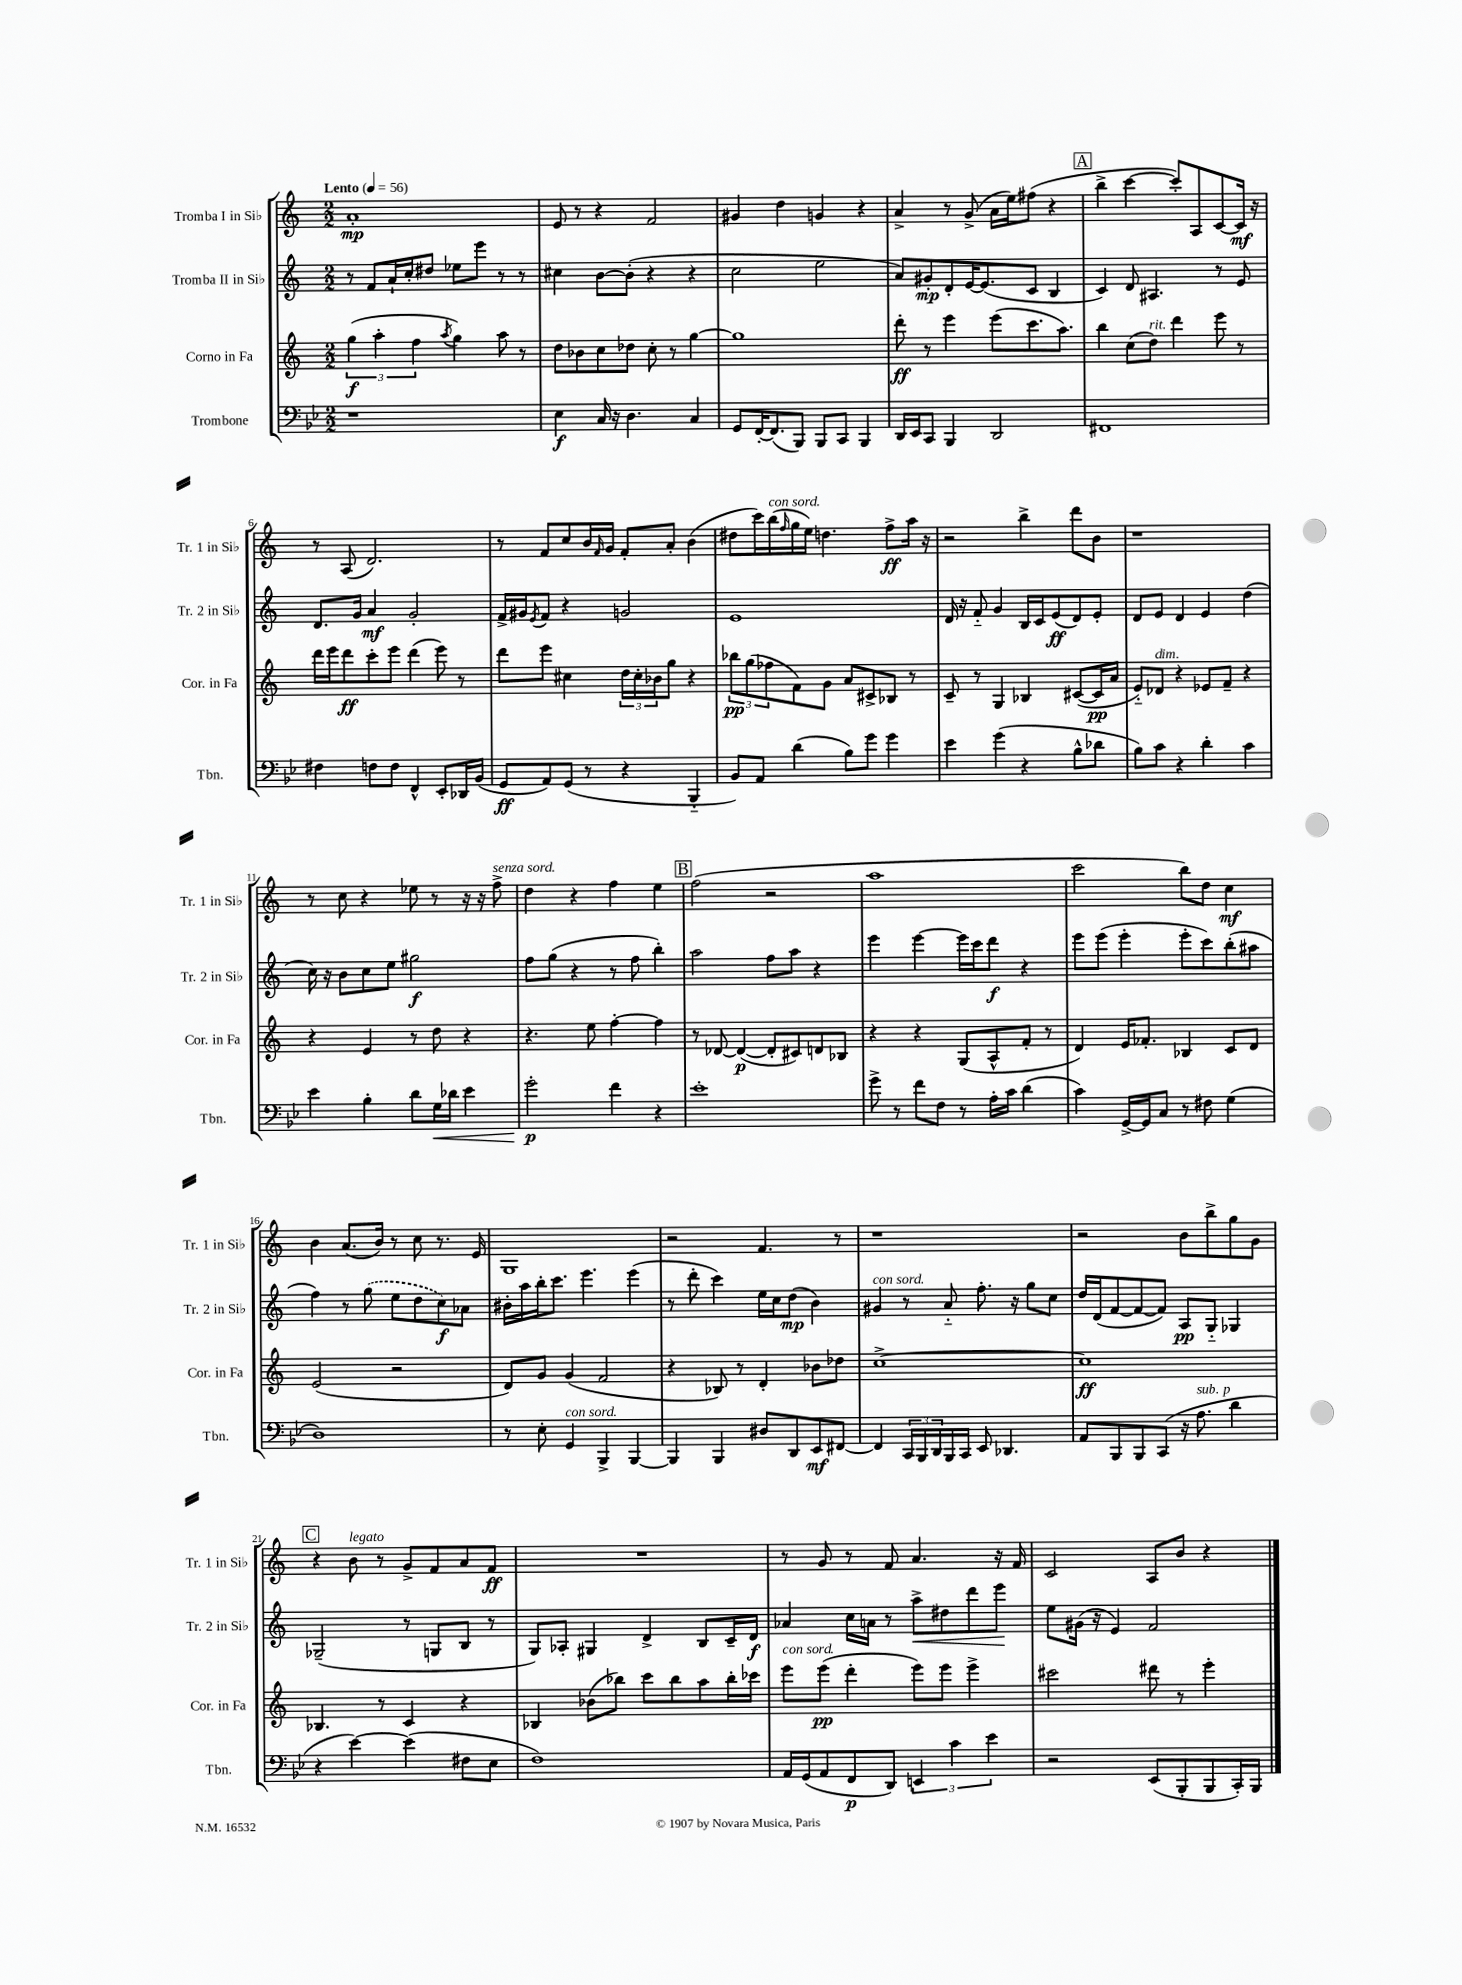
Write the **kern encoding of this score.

**kern	**kern	**kern	**kern
*staff4	*staff3	*staff2	*staff1
*clefF4	*clefG2	*clefG2	*clefG2
*k[b-e-]	*k[]	*k[]	*k[]
*M2/2	*M2/2	*M2/2	*M2/2
*MM56	*MM56	*MM56	*MM56
1r	(6gg	8r	1a'
.	.	8f	.
.	6aa'	.	.
.	.	16a`	.
.	.	16cc'	.
.	6ff	.	.
.	.	8dd#	.
.	8qaa	.	.
.	4gg)	8ee-	.
.	.	8eee	.
.	8aa	8r	.
.	8r	8r	.
=	=	=	=
4E-	8dd	4cc#	8e
.	8b-	.	8r
16C	8cc	[8b	4r
16r	.	.	.
4.D	8dd-	(8b']	.
.	8cc'	4r	2f
.	8r	.	.
4C	[4gg	4r	.
=	=	=	=
8GG	1gg]	2cc	4g#
[16FF'	.	.	.
(8.FF]	.	.	.
.	.	.	4dd
8BBB-)	.	.	.
8BBB-	.	2ee	4g
8CC	.	.	.
4BBB-	.	.	4r
=	=	=	=
16DD	8ddd'	8a)	4a^
16EE-	.	.	.
8CC	8r	8g#'	.
4BBB-	4eee	8d'	8r
.	.	[16e	(8g^
.	.	(8.e]	.
2DD	(8eee	.	16a
.	.	.	16ee)
.	8.ccc	8c	(8ff#
.	.	4B	4r
.	8.aa)	.	.
=	=	=	=
1FF#	4bb	4c)	4bb^
.	(8cc	8d	[4ccc
.	8dd)	4.A#	.
.	4ddd	.	8ccc'])
.	.	.	8A
.	8eee	8r	[8c
.	8r	8e	16c]
.	.	.	16r
=	=	=	=
4F#	16ddd	8.d	8r
.	16eee	.	.
.	8ddd	.	(8A
.	.	16g	.
8F	8ccc'	4a	2.d)
8F	8eee	.	.
4FF^^	(4ddd	2g'	.
8EE-'	8eee)	.	.
16DD-	8r	.	.
(16BB-	.	.	.
=	=	=	=
8GG	8ddd	16f^	8r
.	.	16g#	.
.	.	8qe	.
8AA)	8eee	8f	8f
(8GG	4cc#	4r	8cc
8r	.	.	16b
.	.	.	16qqf
.	.	.	16g
4r	24dd	2g	8f'
.	24cc#'	.	.
.	24b-	.	.
.	8gg	.	8a'
4BBB-'~	4r	.	(4b
=	=	=	=
8BB-)	12bb-	1e	8dd#
.	(12gg	.	.
8AA	.	.	16ccc)
.	12ff-	.	.
.	.	.	(16bb
.	.	.	16qqff
(4d	8f)	.	16gg
.	.	.	16ee)
.	8g	.	4.dd
8B-)	8a	.	.
8g	8c#^	.	.
4g	8B-	.	8ff^
.	8r	.	16aa
.	.	.	16r
=	=	=	=
4e-	8c~	16d	2r
.	.	16r	.
.	8r	8f'~	.
(4g	4G	4g	.
4r	4B-	16B	4bb^
.	.	16c	.
.	.	(8e	.
8B-^^	([8c#	8d)	8ddd
8d-	16c#]	8e'	8b
.	16a	.	.
=	=	=	=
8B-)	8e'~)	8d	1r
8c	8d-	8e	.
4r	4r	4d	.
4d'	8e-	4e	.
.	8f~	.	.
4c	4r	(4dd	.
=	=	=	=
4e-	4r	16cc)	8r
.	.	16r	.
.	.	8b	8cc
4B-'	4e	8cc	4r
.	.	8ee	.
8d	8r	2gg#	8ee-
16G	8dd	.	8r
16d-	.	.	.
4e-	4r	.	16r
.	.	.	16r
.	.	.	8ff^
=	=	=	=
2g'	4.r	8ff	4dd
.	.	(8gg	.
.	.	4r	4r
.	8ee	.	.
4f	[4ff'	8r	4ff
.	.	8ff	.
4r	4ff]	4bb')	4ee
=	=	=	=
1e-'	8r	2aa	(2ff
.	[8d-	.	.
.	(4d-_	.	.
.	8d-']	8ff	2r
.	8c#)	8aa	.
.	8d	4r	.
.	8B-	.	.
=	=	=	=
8g^	4r	4eee	1aa
8r	.	.	.
8f	4r	[4eee	.
8F	.	.	.
8r	(8G	16eee]	.
.	.	16ccc	.
16A'	8A^^	8ddd	.
16c	.	.	.
(4d	8f'	4r	.
.	8r	.	.
=	=	=	=
4c)	4d)	8eee	2ccc
.	.	(8eee	.
[16GG^	16e	4eee'	.
16GG]	8.f-'	.	.
8C	.	.	.
8r	4B-	8eee'	8bb)
8F#	.	8ccc)	8dd
(4G	8c	(8bb'	4cc
.	8d	8aa#	.
=	=	=	=
1D)	(2e	4ff)	4b
.	.	8r	(8.a
.	.	(8gg	.
.	.	.	16b)
.	2r	8ee	8r
.	.	8dd	8cc
.	.	8cc)	8.r
.	.	8a-	.
.	.	.	16e
=	=	=	=
8r	8d)	16b#'	1G
.	.	16aa	.
8E-'	8g	16bb'	.
.	.	8.ccc	.
4GG	(4g	.	.
.	.	4.eee	.
4BBB-^	2f	.	.
[4BBB-	.	(4eee	.
=	=	=	=
4BBB-]	4r	8r	2r
.	.	8ddd'	.
4BBB-	8B-)	4ccc)	.
.	8r	.	.
8D#	4d'	16ee	4.f
.	.	16cc	.
8DD	.	(8dd	.
8EE-	8b-	4b)	.
[8FF#	8dd-	.	8r
=	=	=	=
4FF#]	[1cc^	4g#	1r
24CC	.	8r	.
24BBB-	.	.	.
24DD	.	.	.
16BBB-	.	8a'~	.
16CC	.	.	.
8EE-	.	8.ff'	.
4.DD-	.	.	.
.	.	16r	.
.	.	8gg	.
.	.	8cc	.
=	=	=	=
8AA	1cc]	16dd	2r
.	.	(16d	.
8BBB-	.	[8f	.
8BBB-	.	8f_	.
(8CC	.	8f])	.
16r	.	8A	8b
8.A	.	.	.
.	.	8G'~	8bb^
4d	.	4G-	8gg
.	.	.	8g
=	=	=	=
4r	4.B-	(2G-~	4r
[4e-)	.	.	8b
.	8r	.	8r
(4e-]	4c	8r	8g^
.	.	8G	8f
8F#	4r	8B	8a
8E-	.	8r	8f
=	=	=	=
1F)	4B-	8G)	1r
.	.	8A-'	.
.	(8b-	4G#	.
.	8bb-)	.	.
.	8ccc	4d^	.
.	8bb-	.	.
.	8aa	8B	.
.	16bb-'	16c~	.
.	16ccc-	16d	.
=	=	=	=
16AA	8eee	4a-	8r
(16GG	.	.	.
8AA	(8eee	.	8g
8FF	4ddd'	16cc	8r
.	.	16a	.
8DD)	.	8r	8f
6EE	8eee)	8aa^	4.a
.	8eee	8dd#	.
6c	.	.	.
.	4eee^	8ddd	.
6e-	.	.	.
.	.	8eee	16r
.	.	.	16f
=	=	=	=
2r	2ccc#	8ee	2c
.	.	(16g#	.
.	.	16r	.
.	.	4e)	.
(8EE-	8ddd#	2f	8A
8BBB-'	8r	.	8b
8BBB-	4eee'	.	4r
16CC')	.	.	.
16BBB-	.	.	.
==	==	==	==
*-	*-	*-	*-
